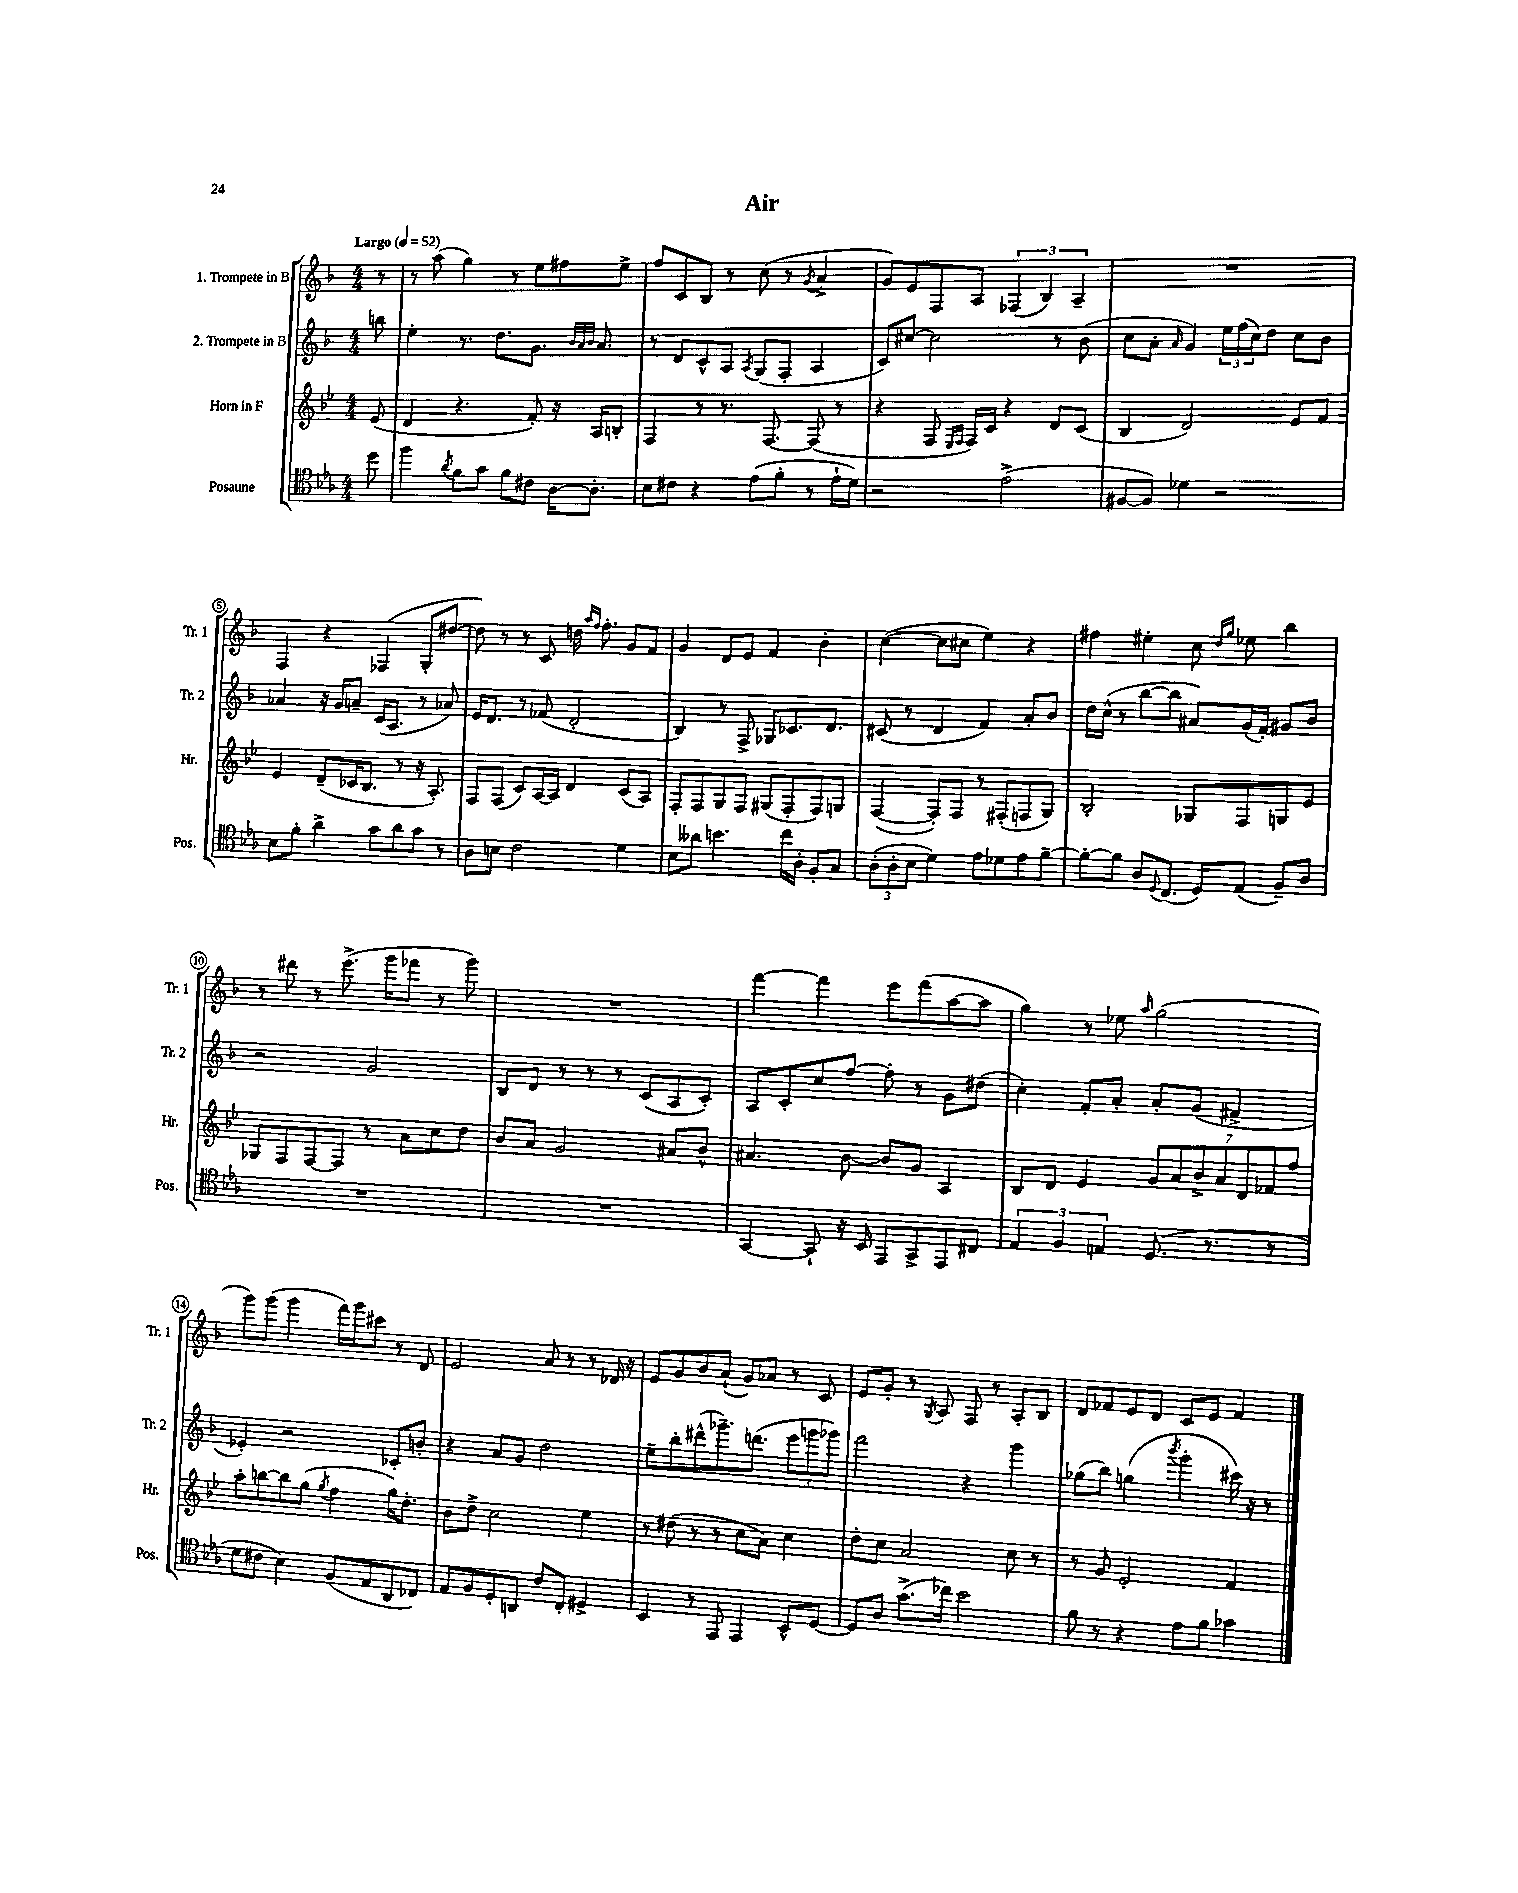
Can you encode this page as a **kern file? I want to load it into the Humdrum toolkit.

**kern	**kern	**kern	**kern
*part4	*part3	*part2	*part1
*staff4	*staff3	*staff2	*staff1
*I"Posaune	*I"Horn in F	*I"2. Trompete in B	*I"1. Trompete in B
*I'Pos.	*I'Hr.	*I'Tr. 2	*I'Tr. 1
*clefC4	*clefG2	*clefG2	*clefG2
*k[b-e-a-]	*k[b-e-]	*k[b-]	*k[b-]
*M4/4	*M4/4	*M4/4	*M4/4
*MM52	*MM52	*MM52	*MM52
=	=	=	=
!	!	!	!LO:TX:a:B:t=Largo
8dd\	(8e-/	8bbn\	8r
=1	=1	=1	=1
4ff\	4d/	4ee'\	8r
.	.	.	(8aa\
8qa-/	.	.	.
8f\L	4.r	8.r	4gg\)
8g\J	.	.	.
.	.	8.dd\L	.
8f\L	.	.	8r
8c#X\J	8f'/)	8.g\J	8ee\L
[16A-\KL	16r	.	8ff#X\
.	.	32qqb-/LLL	.
.	.	32qqa/	.
.	.	32qqb-/JJJ	.
8.A-'\J]	16A/KL	8.a/	.
.	8Bn'/J	.	8ee^\J
=2	=2	=2	=2
8B-\L	4F/	8r	8ff/L
8c#X\J	.	8d/L	8c/
4r	8r	8c^^/	8B-/J
.	8.r	8A/J	8r
.	.	8qA/	.
(8e-\L	.	(8G/L	(8cc\
.	[8.F/	.	.
8f'\J	.	8F'/J	8r
.	.	.	8qg/
8r	(8F/]	4A/	4a^/
16e-`\LL	8r	.	.
16d\JJ)	.	.	.
=3	=3	=3	=3
2r	4r	8c/L)	8g/L)
.	.	[8cc#X/J	8e/
.	8F/	2cc#\]	8F/
.	16qqE-/LL	.	.
.	16qqF/JJ	.	.
.	16F/LL)	.	8A/J
.	16c/JJ	.	.
(2e-^\	4r	.	(6F-X/
.	.	.	6B-/)
.	8d/L	8r	.
.	.	.	6A~/
.	(8c/J	(8b-\	.
=4	=4	=4	=4
[8F#X/L	4B-/	8cc\L	1r
8F#/J])	.	8a'\J	.
.	.	16qqa/	.
4d-X\	2d/)	4g/)	.
2r	.	24ee\LL	.
.	.	(24ff\	.
.	.	24cc\J)	.
.	.	8dd\J	.
.	8e-/L	8cc\L	.
.	8f/J	8b-\J	.
!!LO:LB:g=z
=5	=5	=5	=5
8B-\L	4e-/	4a-X/	4F/
8f'\J	.	.	.
4a-^\	(8d~/L	16r	4r
.	.	16g/KL	.
.	16c-X/K	8an~/J	.
.	8.B-/J	.	.
8g\L	.	(16c/KL	(4F-X/
.	.	8.A/J	.
8a-\	8r	.	.
8g\J	16r	8r	8G'/L
.	8.A'/)	.	.
8r	.	8a-X/)	[8dd#X/J
=6	=6	=6	=6
8A-\L	8F/L	16e/KL	8dd#\])
.	.	8.d/J	.
8Bn\J	(8F/J	.	8r
2c\	8c/L)	8r	8r
.	[16A/L	(8f-X/	8c/
.	16A/JJ]	.	.
.	4d/	2d'/	16ddn\
.	.	.	16qqaa/LL
.	.	.	16qqff/JJ
.	.	.	8.ff'\
4d\	(8c/L	.	8g/L
.	8A/J)	.	8f/J
=7	=7	=7	=7
8B-\L	8F'/L	4B-/)	4g/
8a--X\J	8F/	.	.
4.bn\	8G/	8r	8d/L
.	8F/J	8F^/	8e/J
.	(8G#X/L	8G-X/L	4f/
16cc\LL	8F'/	8.c-X/	.
16A-'\JJ	.	.	.
8F'/L	8F/)	.	4b-'\
.	.	8.d/J	.
8G/J	8Gn/J	.	.
=8	=8	=8	=8
(12A-'\L	([4F/	(8c#X/	([4cc\
12A-'\	.	.	.
.	.	8r	.
12B-\J	.	.	.
4d\)	8F'/L])	4d/	8cc\L]
.	8F/J	.	8cc#X\J
8e-\L	8r	4f/)	4ee\)
8d-X\	(8F#X'/L	.	.
8e-\	8Fn/	8a'/L	4r
[8f~\J	8G/J)	8b-/J	.
=9	=9	=9	=9
8f'\L_	2B-'/	16dd\LL	4ff#X\
.	.	(16cc^^\JJ	.
8f\J]	.	8r	.
8A-/L	.	[8bb-\L	4ee#X'\
8qqD/	.	.	.
(8.C/J	.	8bb-\J]	.
.	8G-X/L	8a#X/L)	8cc\
16D/KL)	.	.	.
.	.	.	16qqdd/LL
.	.	.	16qqgg/JJ
(8E-/J	8F/	(16g/L	8ee-X\
.	.	16f'/JJ)	.
8F~/L)	8Gn/	8g#X/L	4bb-\
8A-/J	8e-/J	8b-/J	.
!!LO:LB:g=z
=10	=10	=10	=10
1r	8G-X/L	2r	8r
.	8F/	.	8ddd#X\
.	[8F/	.	8r
.	8F/J]	.	(8.eee^\
.	8r	2g/	.
.	.	.	16ggg\KL
.	8a\L	.	8fff-X\J
.	8cc\	.	8r
.	8dd\J	.	8ggg\)
=11	=11	=11	=11
1r	8b-/L	8B-/L	1r
.	8a/J	8d/J	.
.	2g/	8r	.
.	.	8r	.
.	.	8r	.
.	.	(8c/L	.
.	8a#X/L	8A/	.
.	8b-^^/J	8c'/J)	.
=12	=12	=12	=12
[4GG/	4.a#X/	8A/L	[4fff\
.	.	8c'/	.
8GG`/]	.	8cc/	4fff\]
16r	[8b-\	[8ff/J	.
16BB-/	.	.	.
8EE-/L	8b-/L]	8ff'\]	8eee\L
8GG^/	8g/J	8r	(8fff\
8EE-/	4A/	8g\L	[8aa\
8C#X/J	.	(8dd#X\J	8aa\J]
=13	=13	=13	=13
6E-/	8B-/L	4cc'\)	4gg\)
.	8d/J	.	.
6F/	.	.	.
.	4e-/	8f'/L	8r
6En/	.	.	.
.	.	8a'/J	8ee-X\
.	.	.	16qqaa/
(8.D/	14g/L	8a'/L	(2gg\
.	14a/	.	.
.	.	(8g/J	.
.	14b-^/	.	.
8.r	.	.	.
.	14a/	.	.
.	.	4f#X^/	.
.	14d/	.	.
.	14f-X/	.	.
8r	.	.	.
.	14ff/J	.	.
!!LO:LB:g=z
=14	=14	=14	=14
8d\L	8aa'\L	4e-X'/)	8ggg\L)
8c#X\J	[8bbn\	.	(8ggg\J
4B-\)	8bb\]	2r	4ggg\
.	(8gg\J	.	.
.	8qgg/	.	.
(8F/L	4ff\	.	16fff\LL)
.	.	.	16ggg\J
8E-/	.	.	8ccc#X\J
8AA-/	16gg\KL)	8c-X'/L	8r
.	8.dd'\J	.	.
8C-X/J)	.	8bn'/J	8d/
=15	=15	=15	=15
8E-/L	8b-\L	4r	2e/
8F/	8dd^\J	.	.
8D'/	2cc\	8a/L	.
8AAn/J	.	8g/J	.
8c/L	.	2dd\	8a/
8C'/J	.	.	8r
4D#X^/	4ee-\	.	8r
.	.	.	16d-X/
.	.	.	16r
=16	=16	=16	=16
4BB-/	8r	8ee~\L	8e/L
.	(8dd#X\	8bb-'\	8g/
8r	8r	(8ddd#X^^\	8b-/
8EE-/	8r	8.ggg-X~\)	(8a`/J
4EE-/	8cc\L	.	8g/L)
.	.	(8.dddn\J	.
.	8a\J)	.	8a-X/J
8BB-^^/L	4cc\	12eee\L	8r
.	.	12gggn\	.
[8D/J	.	.	8c/
.	.	12ggg-X\J)	.
=17	=17	=17	=17
8D/L]	8dd'\L	2fff\	8e/L
8A-/J	8cc\J	.	8g'/J
(8.g^\L	2a/	.	8r
.	.	.	8qG/
.	.	.	8A/
16cc-X\Jk)	.	.	.
2b-\	.	4r	8F/
.	.	.	8r
.	8cc\	4ggg\	8A'/L
.	8r	.	8B-/J
=18	=18	=18	=18
8f\	8r	(8gg-X\L	8d/L
8r	8g/	8bb-\J)	8f-X/
4r	2e-'/	(4ggn\	8e/
.	.	.	8d/J
.	.	8qbbb-/	.
8e-\L	.	4ggg'\	8c/L
8f\J	.	.	8e/J
4g-X\	4f/	16ccc#X\)	4f-/
.	.	16r	.
.	.	8r	.
==	==	==	==
*-	*-	*-	*-
